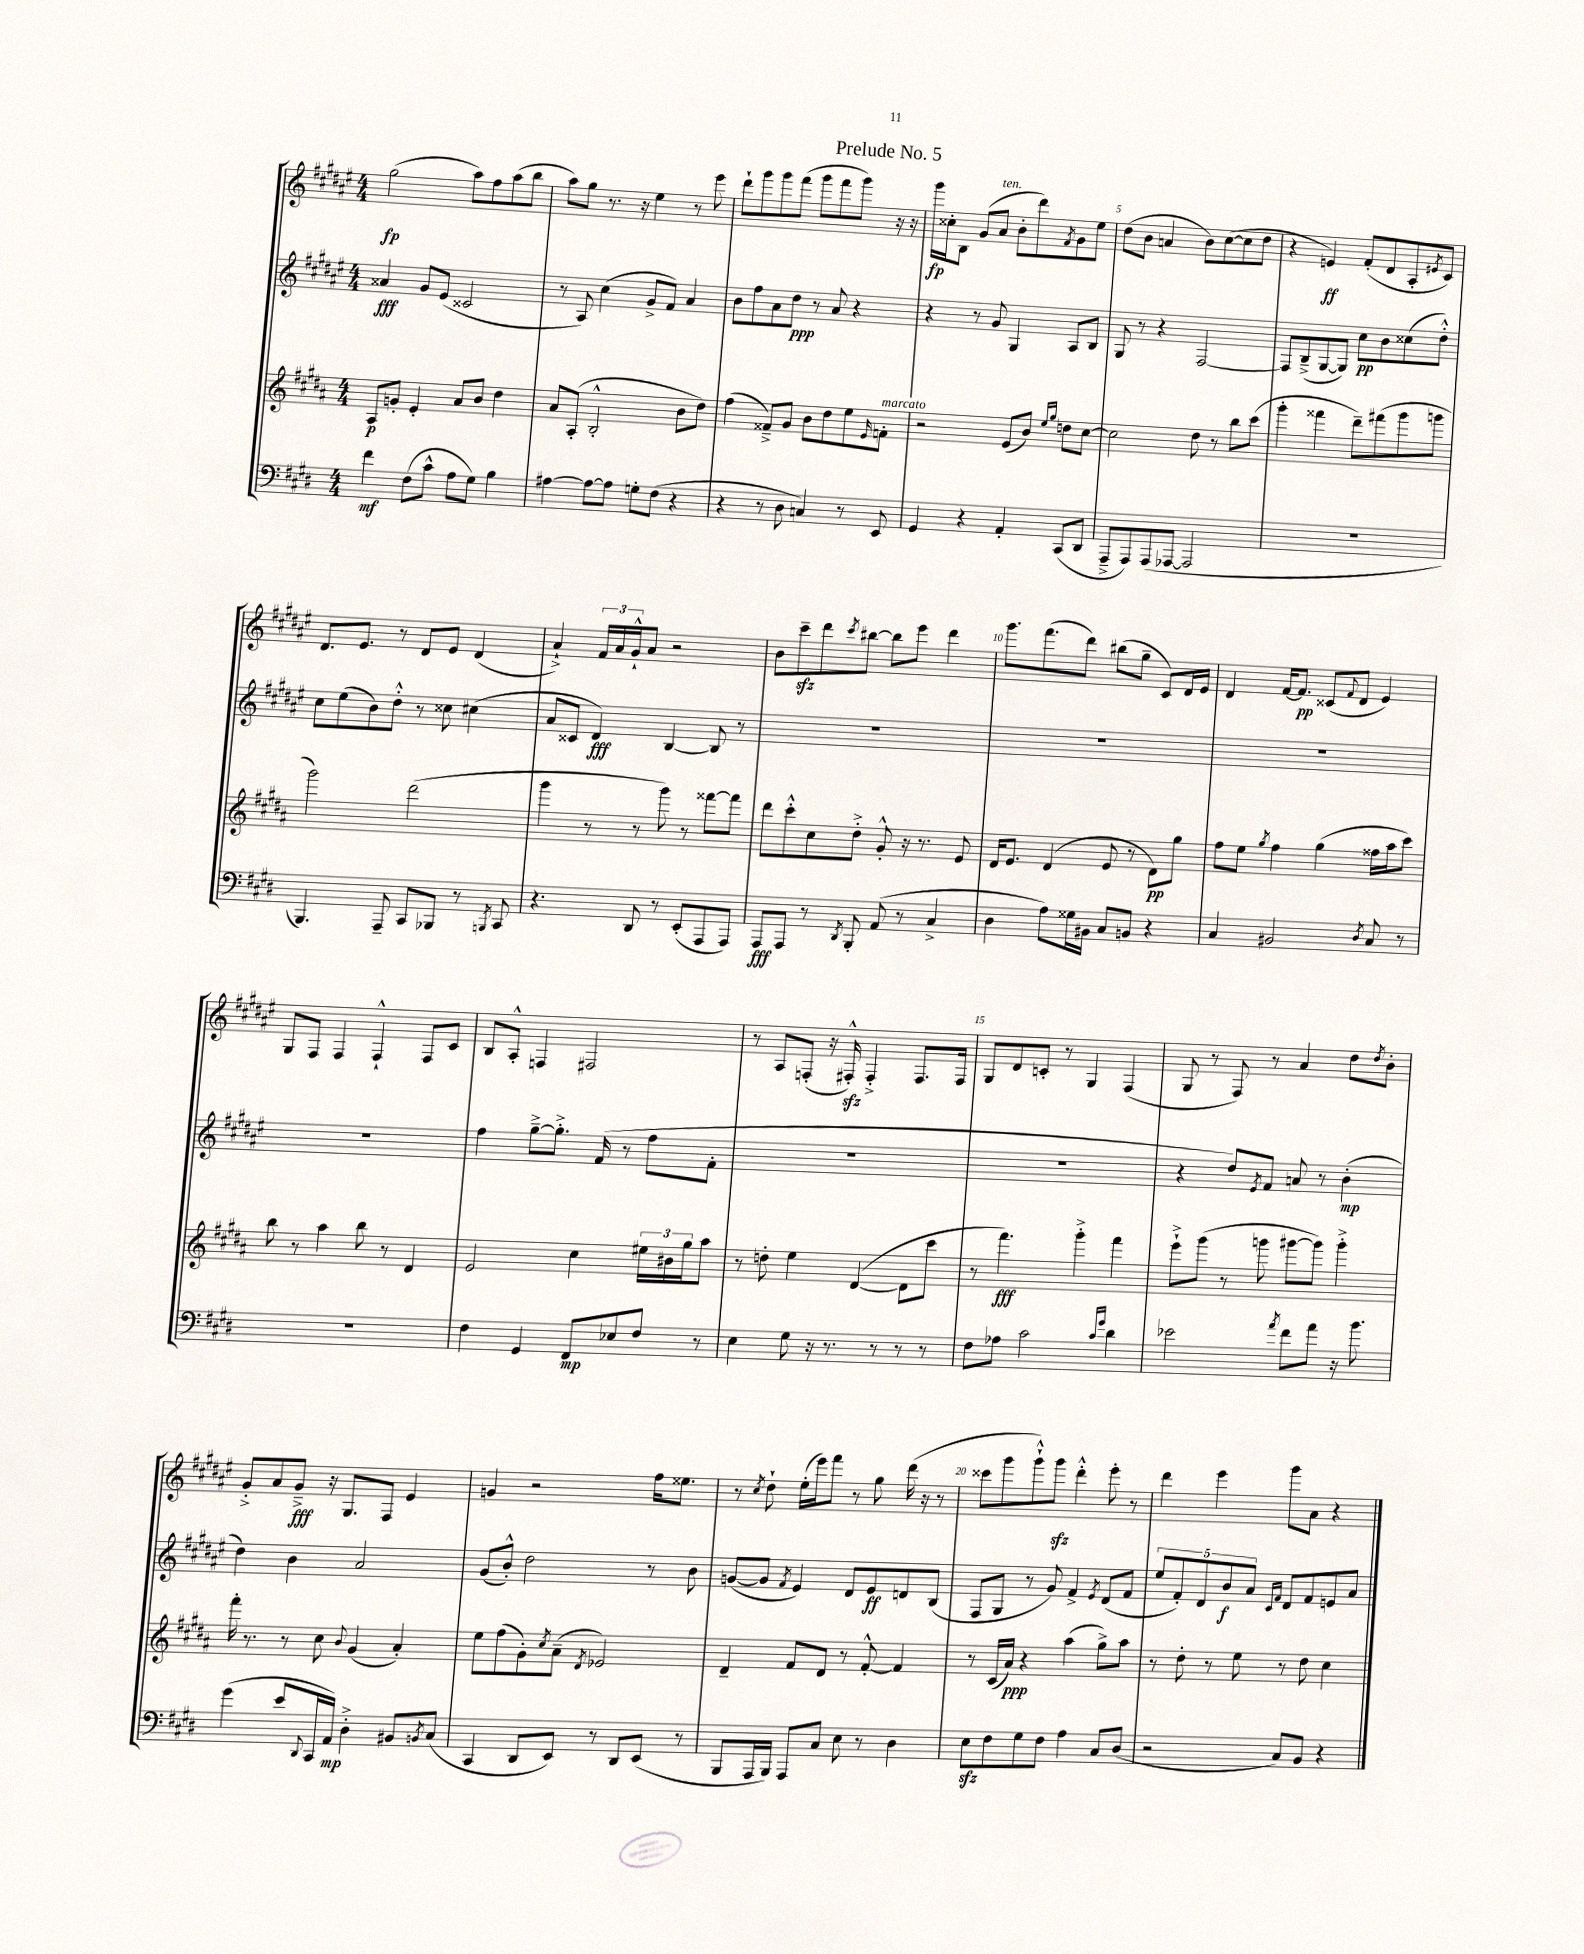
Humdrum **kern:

**kern	**kern	**kern	**kern
*staff4	*staff3	*staff2	*staff1
*clefF4	*clefG2	*clefG2	*clefG2
*k[f#c#g#d#]	*k[f#c#g#d#a#]	*k[f#c#g#d#a#e#]	*k[f#c#g#d#a#e#]
*M4/4	*M4/4	*M4/4	*M4/4
4f#	8A#	4a##	(2gg#
.	8g'	.	.
(8F#	4e'	8g#	.
8c#^^	.	(8e#	.
8A	8a#	2c##	8aa#)
8G#)	8b	.	8ff#
4B	4dd#	.	(8aa#
.	.	.	8bb
=	=	=	=
[4A#	8a#	8r	8aa#)
.	(8A#'	8A#)	8gg#
8A#_	2B'^^	(4cc#	8.r
8A#]	.	.	.
.	.	.	16r
8G'	.	8g#^	4ee#
(8F#	.	8f#)	.
4r	8b	4a#	8r
.	8dd#)	.	8eee#
=	=	=	=
4r	(4ff#	8b	8ddd#`
.	.	8ff#	8ggg#
8r	8f##~^)	8a#	8ggg#
8D#	8g#	8dd#	(8fff#
4C)	8b	8r	8ggg#
.	8dd#	8a#	8fff#
8r	8ee	4r	8ggg#)
.	16qqe	.	.
8EE	8f'	.	16r
.	.	.	16r
=	=	=	=
4GG#	2r	4r	16ggg#
.	.	.	16cc##'
.	.	.	8B
4r	.	8r	(8g#
.	.	8g#	8a#
4AA'	(8e	4G#	8b'
.	8b)	.	8ddd#)
.	16qqee	.	.
.	16qqgg#	.	8qf#
(8CC#	8dd	8A#	8g#
8DD#	[8cc#	8B	8ee#
=	=	=	=
8AAA~^	2cc#]	8G#	(8dd#
8AAA)	.	8r	8b
(8AAA	.	4r	4a
[8AAA-	.	.	.
2AAA-]	8dd#	[2F#	8b)
.	8r	.	([8cc#
.	8bb	.	8cc#]
.	(8ccc#	.	8dd#
=	=	=	=
1r	4ggg#'	8F#]	4r
.	.	(8B~^	.
.	4fff##	[8G#	4e)
.	.	8G#])	.
.	8ddd#~)	8cc#	(8f#'
.	(8fff#	8b	8d#
.	8ggg#	(8cc##	8A#'
.	.	.	8qe#
.	8ggg	8dd#'^^)	8c#)
=	=	=	=
4.BBB)	2ggg#)	8cc#	8.d#
.	.	(8ee#	.
.	.	.	8.e#
.	.	8b)	.
8AAA~	.	8dd#'^^	8r
8CC#	(2ddd#	8r	8d#
8BBB-	.	8cc##	8e#
8r	.	(4cc#	(4d#
8qBBB	.	.	.
8CC#	.	.	.
=	=	=	=
4.r	4ggg#	8a#	4a#`^)
.	.	8c##	.
.	8r	4d#)	24f#
.	.	.	24a#
.	.	.	24g#`^^
8DD#	8r	.	8a#
8r	8ggg#)	[4B	2r
(8EE'	8r	.	.
8AAA	[8fff##	8B]	.
8AAA)	8fff##]	8r	.
=	=	=	=
8AAA	8ddd#	1r	8b
8AAA	8ccc#'^^	.	8ccc#~
8r	8cc#	.	8ddd#
8qDD#	.	.	8qccc#
8BBB'	8dd#'^	.	[8bb#
(8AA	8g#'^^	.	8bb#]
8r	16r	.	8eee#
.	8.r	.	.
4C#^	.	.	4ddd#
.	8e	.	.
=	=	=	=
4D#	16d#	1r	8.ggg#
.	8.e	.	.
.	.	.	(8.fff#
8A)	(4d#	.	.
16G##	.	.	8ddd#)
16BB#	.	.	.
8C#	8e	.	(8bb#
8BB	8r	.	8gg#~
4r	8d#)	.	8c#)
.	8gg#	.	16d#
.	.	.	16e#
=	=	=	=
4C#	8ff#	1r	4d#
.	8ee	.	.
.	8qgg#	.	.
2BB#	4ff#	.	[16f#
.	.	.	8.f#]
.	(4gg#	.	(8c##
.	.	.	8qqf#
.	.	.	8d#
8qD#	.	.	.
8C#	16ff##	.	4e#)
.	16aa#	.	.
8r	8ccc#)	.	.
=	=	=	=
1r	8bb	1r	8G#
.	8r	.	8F#
.	4aa#	.	4F#
.	8bb	.	4F#`^^
.	8r	.	.
.	4d#	.	8F#
.	.	.	8c#
=	=	=	=
4F#	2e	4ff#	8B
.	.	.	8A#'^^
4GG#	.	[8gg#~^	4F
.	.	8.gg#'^]	.
8FF#	4cc#	.	2F#
.	.	(16f#	.
8E-	.	8r	.
8F#	24ee#	8ff#	.
.	24b#	.	.
.	24gg#	.	.
8r	8aa#	8f#'	.
=	=	=	=
4E	8r	1r	8r
.	8dd'	.	8A#
8G#	4ee	.	(8F'
16r	.	.	16r
8.r	.	.	16F#'^^)
.	([4d#	.	4F#'^
8r	.	.	.
8r	8d#]	.	8.F#
8r	8ccc#	.	.
.	.	.	16F#
=	=	=	=
8F#	8r	1r	8G#
8A-	4.fff#)	.	8d#
2c#	.	.	8c'
.	.	.	8r
.	4ggg#'^	.	4G#
16qqc#	.	.	.
16qqg#	.	.	.
4d#	4fff#	.	(4F#
=	=	=	=
2e-	8eee`^	4r	8G#
.	(8ggg#	.	8r
.	8r	8dd#)	8F#)
.	.	8qe#	.
.	8ggg	8f#	8r
8qa	.	.	.
8f#	[8ggg#	8a	4a#
8a	8ggg#])	8r	.
16r	4ggg#'^	(4b'	8dd#
8.b	.	.	.
.	.	.	8qdd#
.	.	.	8b'
=	=	=	=
(4g#	16fff#'	4dd#)	8g#'^
.	8.r	.	.
.	.	.	8a#
8e	8r	4b	8g#~^
8qqDD#	.	.	.
16CC#	8cc#	.	16r
16AA)	.	.	8.G#
.	8qqb	.	.
4D#'^	(4g#	2a#	.
.	.	.	8F#
8BB#	4a#')	.	4e#
8qBB	.	.	.
(8C#	.	.	.
=	=	=	=
4CC#	8ee	(8g#	4g
.	(8ff#	8b'^^)	.
8DD#	8g#')	2dd#	2r
.	8qcc#	.	.
8EE)	(8a#~	.	.
.	8qd#	.	.
8r	2e-)	.	.
8DD#	.	.	.
(8EE	.	8r	16ff#
.	.	.	8.ee##
8r	.	8b	.
=	=	=	=
8BBB	4d#~	([8g	8r
.	.	.	8qcc#
16AAA	.	8g]	8dd#`
16BBB)	.	.	.
.	.	8qf#	.
8AAA	8f#	4e#)	(16ee#'
.	.	.	16eee#)
8C#	8d#	.	8fff#
8E	8r	8d#	8r
8r	[8f#'^^	8e#	8gg#
4D#	4f#]	8d	(16ddd#
.	.	.	16r
.	.	(8B	8r
=	=	=	=
8E	8r	8F#	8ccc##
8F#	(16c#	8G#	8ggg#
.	16a#)	.	.
8G#	4r	8r	8ggg#`^^)
8F#	.	8g#)	8ggg#
4A	(4aa#	4f#^	4ddd#'^^
.	.	8qe#	.
8C#	8gg#^)	(8d#	8eee#'
(8D#	8aa#	8f#	8r
=	=	=	=
2r	8r	10ee#	4ddd#
.	.	10f#')	.
.	8dd#'	.	.
.	.	10d#	.
.	8r	.	4eee#
.	.	10b	.
.	8ee	.	.
.	.	10a#	.
.	.	16qqc#	.
.	.	16qqf#	.
8C#)	8r	8d#	8ggg#
8BB	8dd#	8f#	8a#
4r	4cc#	8e	4r
.	.	8a#	.
==	==	==	==
*-	*-	*-	*-
